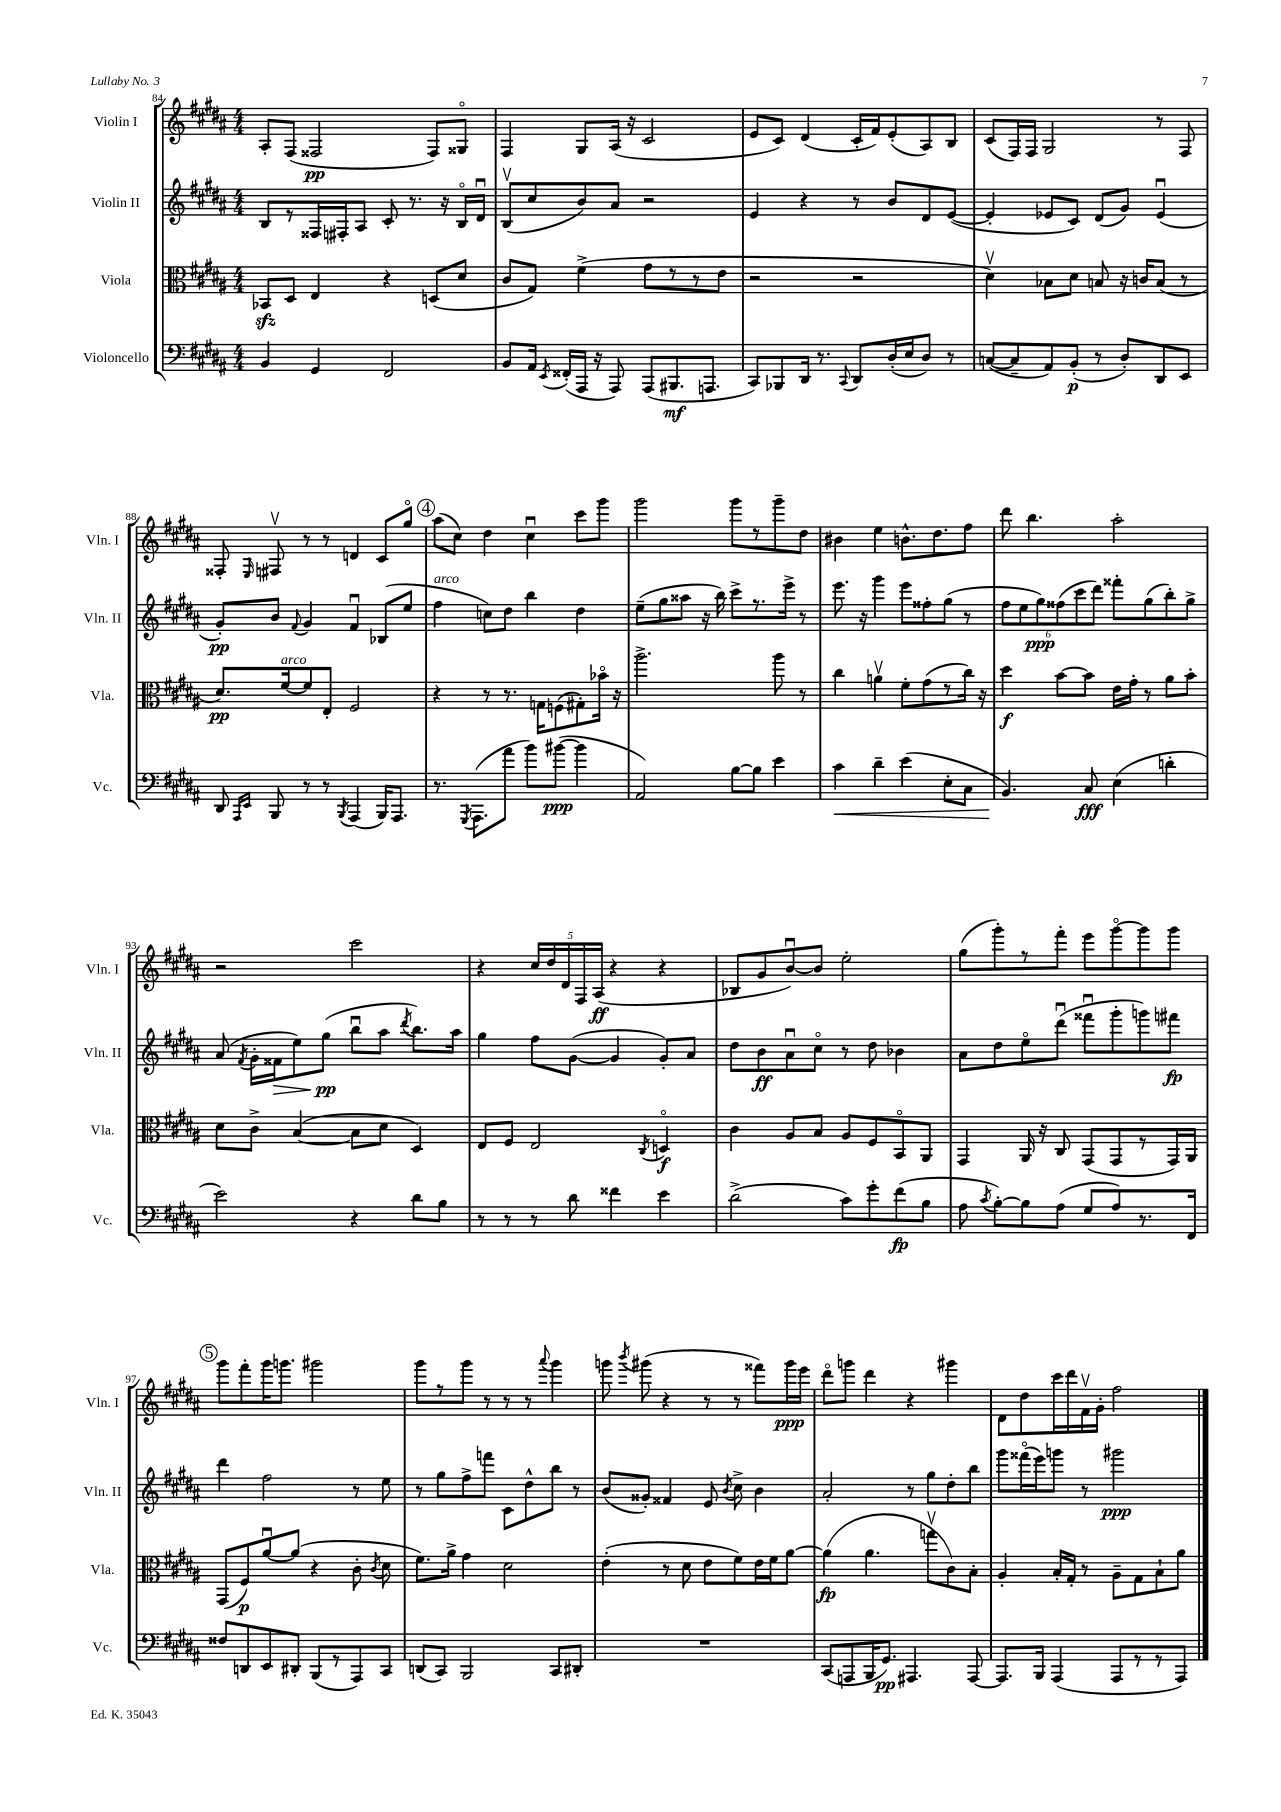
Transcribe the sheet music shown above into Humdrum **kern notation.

**kern	**dynam	**kern	**dynam	**kern	**dynam	**kern	**dynam
*part4	*part4	*part3	*part3	*part2	*part2	*part1	*part1
*staff4	*staff4	*staff3	*staff3	*staff2	*staff2	*staff1	*staff1
*I"Violoncello	*	*I"Viola	*	*I"Violin II	*	*I"Violin I	*
*I'Vc.	*	*I'Vla.	*	*I'Vln. II	*	*I'Vln. I	*
*clefF4	*	*clefC3	*	*clefG2	*	*clefG2	*
*k[f#c#g#d#a#]	*	*k[f#c#g#d#a#]	*	*k[f#c#g#d#a#]	*	*k[f#c#g#d#a#]	*
*M4/4	*	*M4/4	*	*M4/4	*	*M4/4	*
=84	=84	=84	=84	=84	=84	=84	=84
4BB/	.	8BB-Xzz/L	.	8B/L	.	8A#'/L	.
.	.	8D#/J	.	8r	.	(8F#/J	.
4GG#/	.	4E/	.	16F##X/L	.	2F##X/	pp
.	.	.	.	16F#X'/J	.	.	.
.	.	.	.	8A#/J	.	.	.
2FF#/	.	4r	.	8c#'/	.	.	.
.	.	.	.	8.r	.	.	.
.	.	(8Dn/L	.	.	.	8F##/L)	.
.	.	.	.	16r	.	.	.
.	.	8d#/J	.	16B/LL	.	8G##X/J	.
.	.	.	.	16d#u/JJ	.	.	.
=85	=85	=85	=85	=85	=85	=85	=85
8BB/L	.	8c#/L	.	(8Bv/L	.	4F#/	.
16AA#/Jk	.	8G#/J)	.	8cc#/	.	.	.
8qEE/	.	.	.	.	.	.	.
(16FF##X'/LL	.	.	.	.	.	.	.
16AAA#/JJ	.	(4f#^\	.	8b/)	.	8G#/L	.
16r	.	.	.	.	.	.	.
8AAA#/)	.	.	.	8a#/J	.	(16A#/Jk	.
.	.	.	.	.	.	16r	.
(8AAA#/L	.	8g#\L	.	2r	.	2c#/	.
8.BBB#X/	mf	8r	.	.	.	.	.
.	.	8r	.	.	.	.	.
8.AAAn/J	.	.	.	.	.	.	.
.	.	8e\J	.	.	.	.	.
=86	=86	=86	=86	=86	=86	=86	=86
8CC#/L)	.	2r	.	4e/	.	8e/L	.
8BBB-X/	.	.	.	.	.	8c#/J)	.
16DD#/Jk	.	.	.	4r	.	(4d#/	.
8.r	.	.	.	.	.	.	.
8qqCC#/	.	.	.	.	.	.	.
8DD#/L	.	2r	.	8r	.	16c#'/LL	.
.	.	.	.	.	.	16f#/J)	.
(16D#'/L	.	.	.	8b/L	.	(8e'/	.
16E/J	.	.	.	.	.	.	.
8D#/J)	.	.	.	8d#/	.	8A#/)	.
8r	.	.	.	([8e/J	.	8B/J	.
=87	=87	=87	=87	=87	=87	=87	=87
([8Cn/L	.	4d#v\)	.	4e'/]	.	(8c#/L	.
8C~/]	.	.	.	.	.	16F#/L)	.
.	.	.	.	.	.	16F#/JJ	.
8AA#/)	.	8B-X\L	.	8e-X/L	.	2G#/	.
(8BB'/J	p	8d#\J	.	8c#/J)	.	.	.
8r	.	8Bn/	.	(8d#/L	.	.	.
8D#'/L)	.	16r	.	8g#/J)	.	.	.
.	.	16cn/KL	.	.	.	.	.
8DD#/	.	(8B/J	.	(4e-u/	.	8r	.
8EE/J	.	8r	.	.	.	8F#/	.
!!LO:LB:g=z
=88	=88	=88	=88	=88	=88	=88	=88
8DD#/	.	8.d#/L)	pp	8g#'/L)	pp	8F##X'/	.
16qqAAA#/LL	.	.	.	.	.	.	.
16qqEE/JJ	.	.	.	.	.	16qqE/	.
8BBB/	.	.	.	8b/J	.	8F#Xv/	.
!	!	!LO:TX:a:i:t=arco	!	!	!	!	!
.	.	[16f#/k	.	.	.	.	.
.	.	.	.	8qqf#/	.	.	.
8r	.	8f#/]	.	4g#/	.	8r	.
8r	.	8E'/J	.	.	.	8r	.
8qBBB/	.	.	.	.	.	.	.
(4AAA#/	.	2F#/	.	4f#u/	.	4dn/	.
16BBB/KL)	.	.	.	(8B-X/L	.	8c#/L	.
8.AAA#/J	.	.	.	.	.	.	.
.	.	.	.	8ee/J	.	8gg#/J	.
!!LO:REH:place=s1:t=4
=89	=89	=89	=89	=89	=89	=89	=89
!	!	!	!	!LO:TX:a:i:t=arco	!	!	!
8.r	.	4r	.	4ff#\	.	(8aa#\L	.
.	.	.	.	.	.	8cc#\J)	.
8qGGG#/	.	.	.	.	.	.	.
(8.AAA#\L	.	.	.	.	.	.	.
.	.	8r	.	8ccn\L)	.	4dd#\	.
8a#\J	.	8.r	.	8dd#\J	.	.	.
8b\L)	.	.	.	4bb\	.	4cc#u\	.
.	.	16Gn\KL	.	.	.	.	.
([8b#X\J	ppp	(8Fn\	.	.	.	.	.
4b#\]	.	8G#X'\)	.	4dd#\	.	8ccc#\L	.
.	.	16b-X\Jk	.	.	.	8ggg#\J	.
.	.	16r	.	.	.	.	.
=90	=90	=90	=90	=90	=90	=90	=90
2AA#/)	.	2.aa#^\	.	(8ee~\L	.	2ggg#\	.
.	.	.	.	8gg#\	.	.	.
.	.	.	.	8aa##X\J	.	.	.
.	.	.	.	16r	.	.	.
.	.	.	.	16bb\)	.	.	.
[8B\L	.	.	.	8ccc#^\L	.	8ggg#\L	.
8B\J]	.	.	.	8.r	.	8r	.
4e\	.	8aa#\	.	.	.	8ggg#~\	.
.	.	.	.	16eee^\Jk	.	.	.
.	.	8r	.	8r	.	8dd#\J	.
=91	=91	=91	=91	=91	=91	=91	=91
!	!LO:HP:b	!	!	!	!	!	!
4c#\	<	4cc#\	.	8.eee\	.	4b#X\	.
.	.	.	.	16r	.	.	.
4d#~\	.	4anv\	.	4ggg#\	.	4ee\	.
(4e\	.	8f#'\L	.	8eee\L	.	8.bn^^\L	.
.	.	(8g#\	.	8ff##X'\	.	.	.
.	.	.	.	.	.	8.dd#\	.
8E'\L	.	8r	.	(8gg#\J	.	.	.
8C#\J	.	16cc#\Jk)	.	8r	.	8ff#\J	.
.	.	16r	.	.	.	.	.
=92	=92	=92	=92	=92	=92	=92	=92
4.BB/)	.	4dd#\	f	12ff#\L	.	8ddd#\	.
.	.	.	.	12ee\	.	.	.
.	.	.	.	.	.	4.bb\	.
.	.	.	.	12gg#\)	ppp	.	.
.	.	[8b\L	.	(12ff##X\	.	.	.
.	.	.	.	12ccc#\	.	.	.
8C#/	[ fff	8b\J]	.	.	.	.	.
.	.	.	.	12ddd#\J)	.	.	.
(4E\	.	16e\LL	.	8fff##X'\L	.	2aa#'\	.
.	.	16g#'\JJ	.	.	.	.	.
.	.	8r	.	(8gg#\	.	.	.
4dn'\	.	8a#\L	.	8bb'\)	.	.	.
.	.	8b'\J	.	8gg#^\J	.	.	.
!!LO:LB:g=z
=93	=93	=93	=93	=93	=93	=93	=93
2e\)	.	8d#\L	.	(8a#/	.	2r	.
.	.	.	.	8qf#/	.	.	.
.	.	8c#^\J	.	16g#'\LL	.	.	.
!	!	!	!	!	!LO:HP:b	!	!
.	.	.	.	16f##X\J	>	.	.
.	.	([4B/	.	8ee\)	.	.	.
.	.	.	.	(8gg#\J	pp	.	.
4r	.	8B\L]	.	8bbu\L	]	2ccc#\	.
.	.	8d#\J	.	8aa#\J	.	.	.
.	.	.	.	8qddd#/	.	.	.
8d#\L	.	4D#/)	.	8.bb\L)	.	.	.
8B\J	.	.	.	.	.	.	.
.	.	.	.	16aa#\Jk	.	.	.
=94	=94	=94	=94	=94	=94	=94	=94
8r	.	8E/L	.	4gg#\	.	4r	.
8r	.	8F#/J	.	.	.	.	.
8r	.	2E/	.	8ff#\L	.	20cc#/LL	.
.	.	.	.	.	.	20dd#/	.
.	.	.	.	.	.	20d#/	.
8d#\	.	.	.	([8g#\J	.	.	.
.	.	.	.	.	.	20F#/	.
.	.	.	.	.	.	(20A#/JJ	ff
4f##X\	.	.	.	4g#/]	.	4r	.
.	.	8qC#/	.	.	.	.	.
4e\	.	4Dn/	f	8g#'/L)	.	4r	.
.	.	.	.	8a#/J	.	.	.
=95	=95	=95	=95	=95	=95	=95	=95
(2d#^\	.	4c#\	.	8dd#\L	.	8B-X/L	.
.	.	.	.	8b\	ff	8g#/	.
.	.	8A#/L	.	8a#u\	.	[8bu/)	.
.	.	8B/J	.	8cc#\J	.	8b/J]	.
8c#\L)	.	8A#/L	.	8r	.	2ee'\	.
8g#'\	.	8F#/	.	8dd#\	.	.	.
(8f#\	fp	8BB/	.	4b-X\	.	.	.
8B\J	.	8AA#/J	.	.	.	.	.
=96	=96	=96	=96	=96	=96	=96	=96
8A#\	.	4GG#/	.	8a#\L	.	(8gg#\L	.
8qc#/	.	.	.	.	.	.	.
[8B'\L)	.	.	.	8dd#\	.	8ggg#'\)	.
8B\]	.	16AA#/	.	8ee\	.	8r	.
.	.	16r	.	.	.	.	.
(8A#\J	.	8C#/	.	(8ddd#u\J	.	8fff#'\J	.
8G#/L	.	(8GG#/L	.	8fff##Xu\L	.	8eee\L	.
8A#/)	.	8GG#/	.	8ggg#'\	.	[8ggg#\	.
8.r	.	8r	.	8gggn\)	.	8ggg#\]	.
.	.	16GG#/L)	.	8fff#X\J	fp	8ggg#\J	.
16FF#/Jk	.	16AA#/JJ	.	.	.	.	.
!!LO:LB:g=z
!!LO:REH:place=s1:t=5
=97	=97	=97	=97	=97	=97	=97	=97
8F##X/L	.	(8GG#/L	.	4ddd#\	.	8ggg#\L	.
8DDn/	.	8F#/)	p	.	.	8fff#'\	.
8EE/	.	[8a#u/	.	2ff#\	.	16ggg#\K	.
.	.	.	.	.	.	8.gggn\J	.
8DD#X'/J	.	(8a#/J]	.	.	.	.	.
(8BBB/L	.	4r	.	.	.	2ggg#X\	.
8r	.	.	.	.	.	.	.
8AAA#/)	.	8c#'\	.	8r	.	.	.
.	.	8qc#/	.	.	.	.	.
8CC#/J	.	8d#\	.	8ee\	.	.	.
=98	=98	=98	=98	=98	=98	=98	=98
(8DDn/L	.	8.f#\L)	.	8r	.	8ggg#\L	.
8CC#/J)	.	.	.	8gg#\L	.	8r	.
.	.	16a#^\Jk	.	.	.	.	.
2BBB/	.	4g#\	.	8ff#^\	.	8ggg#\J	.
.	.	.	.	8fffn\J	.	8r	.
.	.	2d#\	.	8c#\L	.	8r	.
.	.	.	.	8dd#^^\	.	8r	.
.	.	.	.	.	.	8qqaaa#/	.
8CC#/L	.	.	.	8bb\J	.	4ggg#\	.
8DD#X'/J	.	.	.	8r	.	.	.
=99	=99	=99	=99	=99	=99	=99	=99
1r	.	(4e'\	.	(8b/L	.	8gggn\	.
.	.	.	.	.	.	8qbbb/	.
.	.	.	.	8g##X'/J)	.	(8ggg#X\	.
.	.	8r	.	4f##X/	.	4r	.
.	.	8d#\	.	.	.	.	.
.	.	8e\L	.	8e/	.	8r	.
.	.	.	.	8qb/	.	.	.
.	.	8f#\)	.	8cc#^\	.	8r	.
.	.	16e\L	.	4b\	.	8fff##X\L)	.
.	.	16f#\J	.	.	.	.	.
.	.	[8a#\J	.	.	.	16ggg#\L	ppp
.	.	.	.	.	.	16eee\JJ	.
=100	=100	=100	=100	=100	=100	=100	=100
(8CC#/L	.	(4a#\]	fp	2a#'/	.	8ddd#\L	.
8AAAn/	.	.	.	.	.	8gggn\J	.
16BBB/K	.	4.a#\	.	.	.	4ddd#\	.
8.GG#/J)	pp	.	.	.	.	.	.
4.AAA#X/	.	.	.	8r	.	4r	.
.	.	8ggnv\L	.	8gg#\L	.	.	.
.	.	8c#\)	.	8dd#'\	.	4ggg#X\	.
[8AAA#/	.	8B'\J	.	8bb\J	.	.	.
=101	=101	=101	=101	=101	=101	=101	=101
8.AAA#/L]	.	4A#'/	.	8ggg#\L	.	8d#\L	.
.	.	.	.	(16fff##X\L	.	8dd#\	.
16BBB/Jk	.	.	.	16eee\J)	.	.	.
(4AAA#/	.	16B'/LL	.	8gggn\J	.	16ccc#\L	.
.	.	16G#'/JJ	.	.	.	16ddd#\	.
.	.	8r	.	8r	.	16f#v\	.
.	.	.	.	.	.	16g#'\JJ	.
8AAA#/L	.	8A#~\L	.	2ggg#X\	ppp	2ff#\	.
8r	.	8G#\	.	.	.	.	.
8r	.	8B`\	.	.	.	.	.
8AAA#/J)	.	8a#\J	.	.	.	.	.
==	==	==	==	==	==	==	==
*-	*-	*-	*-	*-	*-	*-	*-
